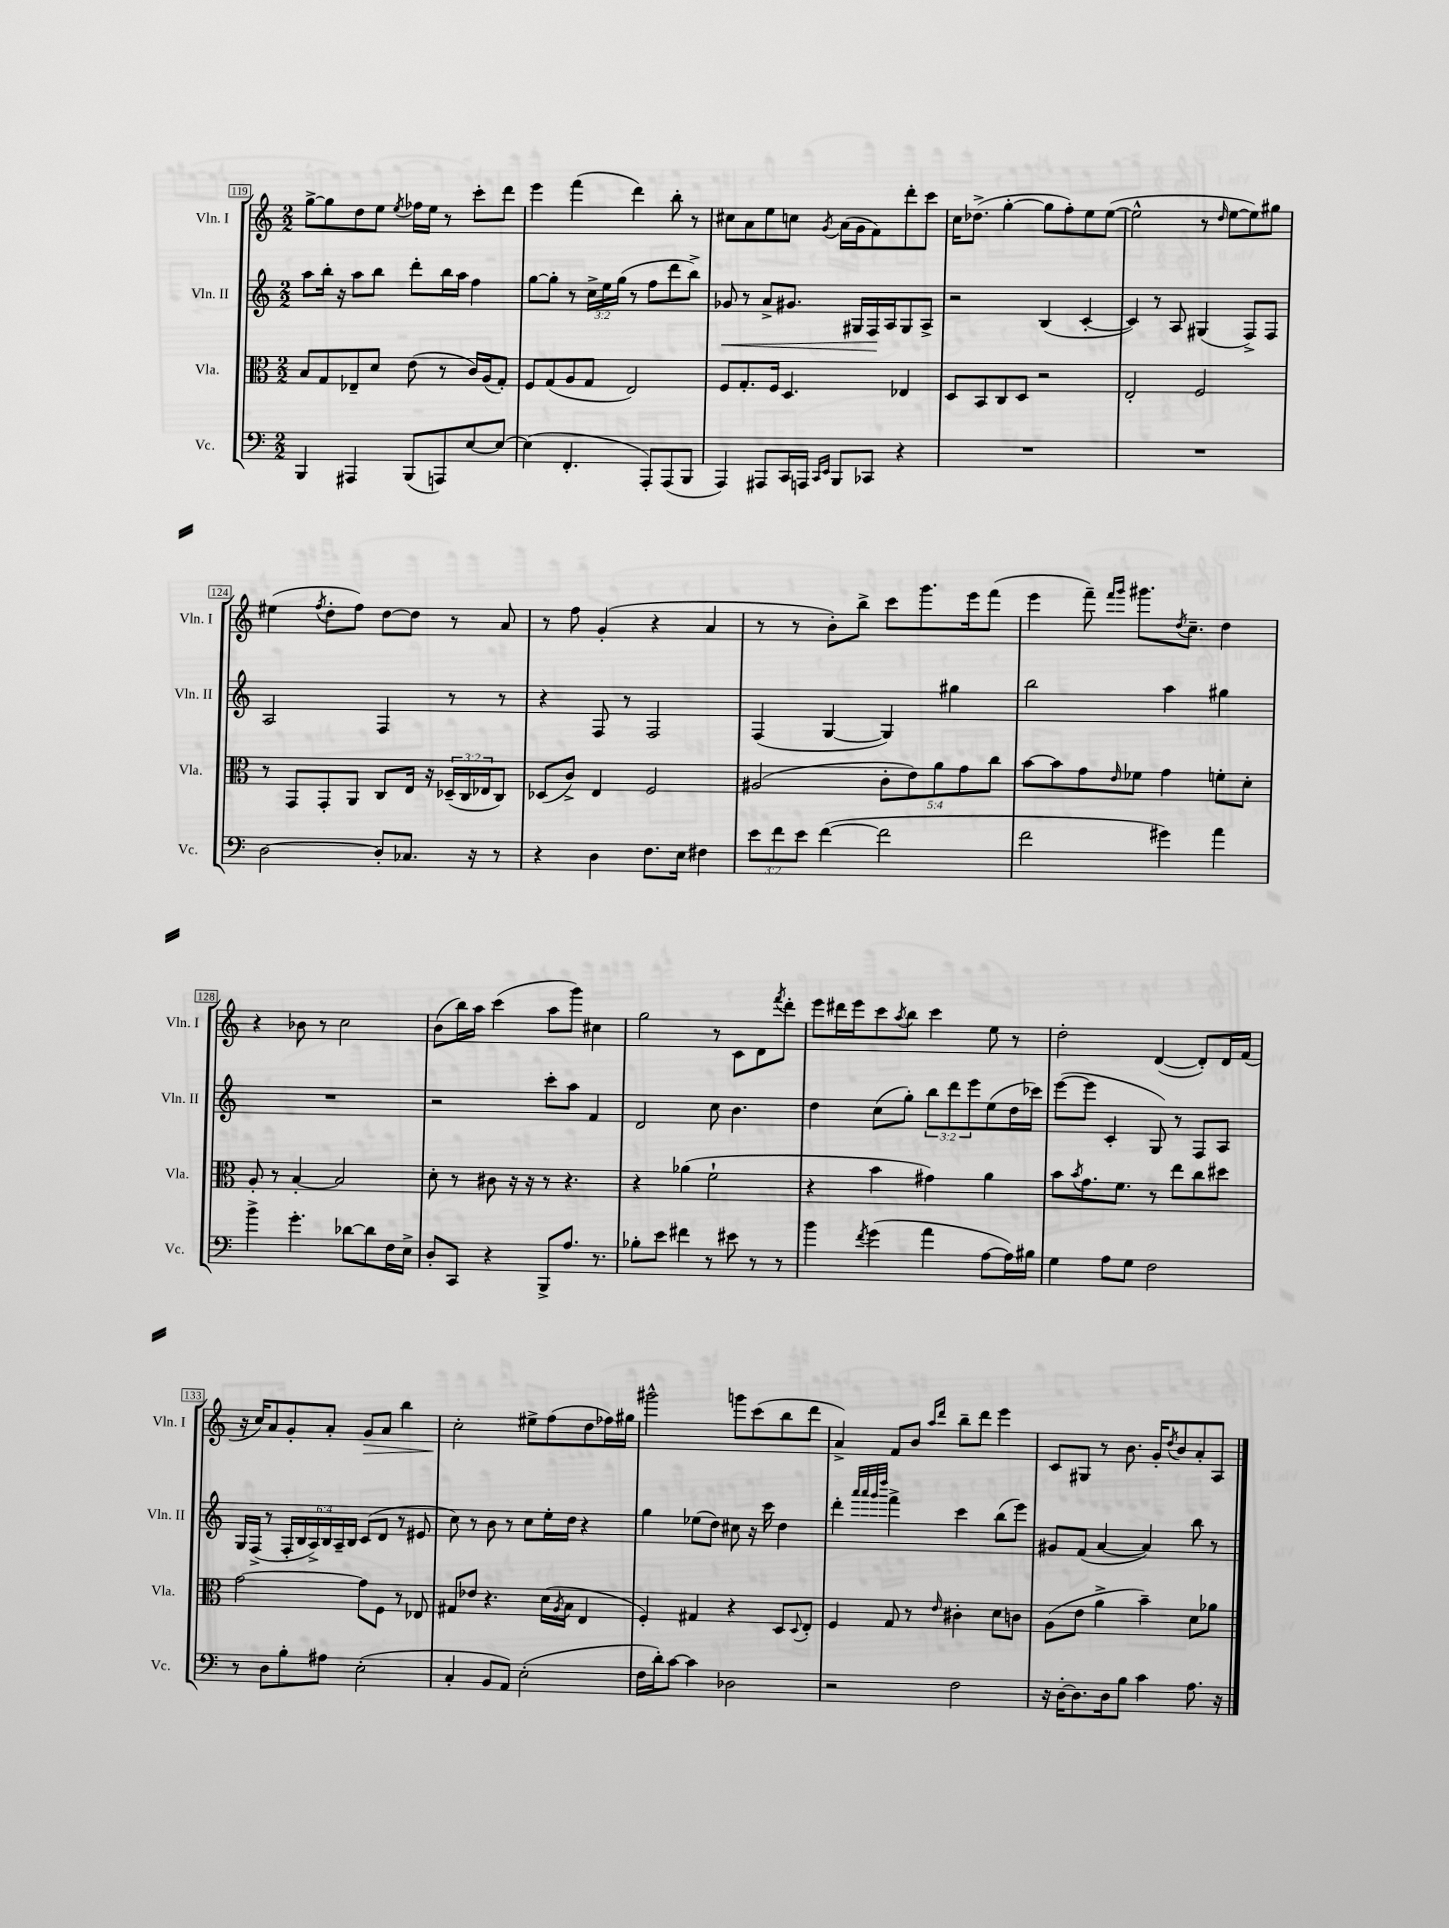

**kern	**kern	**kern	**kern
*staff4	*staff3	*staff2	*staff1
*clefF4	*clefC3	*clefG2	*clefG2
*k[]	*k[]	*k[]	*k[]
*M2/2	*M2/2	*M2/2	*M2/2
4BBB/	8B/L	8aa\L	[8gg^\L
.	8G/	16bb'\Jk	8gg\]
.	.	16r	.
4AAA#/	8E-~/	8aa\L	8dd\
.	8d/J	8bb\J	8ee\J
.	.	.	8qee/
(8BBB/L	(8e\	8ddd'\L	16ff-\LL
.	.	.	16ee\JJ
8AAA/)	8r	16bb\L	8r
.	.	16aa\JJ	.
[8E/	16c/LL)	4ff\	8ccc'\L
.	(16A/J	.	.
8E/_J	8G'/J)	.	8ddd\J
=	=	=	=
(4E\]	8F/L	[8gg\L	4eee\
.	(8G/	8gg'\]J	.
4.FF'/	8A/	8r	(4fff\
.	8G/J	24cc^\LL	.
.	.	24ee\	.
.	.	(24gg\JJ	.
.	2E/)	8r	4ddd\)
8AAA'/L)	.	8ff\L	.
(8AAA/	.	8ddd\	8bb'\
8BBB/J	.	8bb^\J)	8r
=	=	=	=
4AAA/)	8F/L	8g-/	8cc#\L
.	8.G'/	8r	8a\
8AAA#/L	.	8a^/L	8ee\
.	16F/Jk	.	.
16CC/L	4.D/	8.g#/J	8cc\J
16AAA/JJ	.	.	.
16qqCC/LL	.	.	.
16qqEE/JJ	.	.	8qg/
8BBB/L	.	.	(16a\LL
.	.	16G#/LL	16g\J
8CC-/J	.	16F/	8f\)
.	.	16A/J	.
4r	4E-/	8G#/	8ddd'\
.	.	8A^/J	8ccc\J
=	=	=	=
1r	8D/L	2r	16cc\LK
.	.	.	(8.dd-^\J
.	8BB/	.	.
.	8C/	.	[4gg'\
.	8D/J	.	.
.	2r	(4B/	8gg\]L
.	.	.	8ff'\)
.	.	[4c'/	8ee\
.	.	.	([8ee\J
=	=	=	=
1r	2E'/	4c/])	2ee^^\]
.	.	8r	.
.	.	8A/	.
.	2F/	(4G#/	8r
.	.	.	16qqdd/
.	.	.	[8ee\L
.	.	8F^/L)	8ee\])
.	.	8F/J	8gg#\J
=	=	=	=
[2D\	8r	2A/	(4ee#\
.	8GG/L	.	.
.	.	.	8qff/
.	8GG'/	.	8dd'\L
.	8AA/J	.	8ff\J)
8D'/]L	8C/L	4F/	[8dd\L
8.C-/J	16E/Jk	.	8dd\]J
.	16r	.	.
.	(24D-~/LL	8r	8r
.	24C/	.	.
16r	.	.	.
.	24E-/J	.	.
8r	8C/J)	8r	8a/
=	=	=	=
4r	(8D-/L	4r	8r
.	8c^/J)	.	8ff\
4D\	4E/	8F/	(4g'/
.	.	8r	.
8.F\L	2F/	2F/	4r
16E\Jk	.	.	.
4F#\	.	.	4a/
=	=	=	=
12e\L	(2A#/	(4F/	8r
12f\	.	.	.
.	.	.	8r
12e\J	.	.	.
([4f\	.	[4G/	8b'\L)
.	.	.	8bb^\J
2f\]	10c'\L	4G/])	8ccc\L
.	10e\)	.	.
.	.	.	8.ggg\
.	10a\	.	.
.	.	4gg#\	.
.	10g\	.	.
.	.	.	16eee\k
.	.	.	(8fff\J
.	10cc\J	.	.
=	=	=	=
2f\	[8b\L	2bb\	4eee\
.	8b\]	.	.
.	8g\	.	8fff~\)
.	.	.	16qqfff/LL
.	16qqe/	.	16qqggg/JJ
.	8f-\J	.	8.ggg#\L
4g#\)	4g\	4aa\	.
.	.	.	8qdd/
.	.	.	8.cc~\J
4a\	8f'\L	4gg#\	4dd\
.	8d'\J	.	.
=	=	=	=
4b^\	8A'/	1r	4r
.	8r	.	.
4.g'\	[4B'/	.	8b-\
.	.	.	8r
.	2B/]	.	2cc\
[8d-\L	.	.	.
8d-\]	.	.	.
16F\L	.	.	.
16E^\JJ	.	.	.
=	=	=	=
8D'/L	8d'\	2r	(8b\L
8CC/J	8r	.	16bb\L)
.	.	.	16aa\JJ
4r	8c#\	.	(4ccc\
.	16r	.	.
.	16r	.	.
8BBB^/L	8r	8ccc'\L	8aa\L
8.A/J	4.r	8aa\J	8ggg\J)
.	.	4f/	4cc#\
8.r	.	.	.
=	=	=	=
8B-'\L	4r	2d/	2gg\
8e\J	.	.	.
4f#\	(4a-\	.	.
8r	2f`\	8cc\	8r
8e#\	.	4.b\	8c\L
8r	.	.	8d\
.	.	.	8qfff/
8r	.	.	8ddd'\J
=	=	=	=
4b\	4r	4dd\	8eee\L
.	.	.	16ddd#\L
.	.	.	16eee\J
8qf/	.	.	.
(4g\	4b\	(8cc\L	8ccc\
.	.	.	8qaa/
.	.	8gg'\J)	8bb\J
4a\	4g#\)	12bb\L	4ccc\
.	.	12ddd\	.
.	.	12eee\	.
[8A\L	4a\	(8ee\	8ee\
16A\]L)	.	16dd\L	8r
16B#\JJ	.	16ccc-\JJ)	.
=	=	=	=
4G\	8b\L	([8eee\L	2dd'\
.	8qb/	.	.
.	8.g\	8eee\]J	.
8A\L	.	4c'/	.
.	8.f\J	.	.
8G\J	.	.	.
2F\	8r	8G/)	([4d/
.	8ee\L	8r	.
.	8cc\	8F/L	8d'/]L)
.	8dd#\J	8A/J	16d/L
.	.	.	(16f/JJ
=	=	=	=
8r	[2g\	16G/LL	16r
.	.	(16F^/JJ	16cc/LK)
8D\L	.	8r	8a/
8B'\	.	24F'/LL	8g'/
.	.	24B/	.
.	.	24A^/)	.
8A#\J	.	24B/	8a'/J
.	.	24A~/	.
.	.	24B/JJ	.
(2E'\	8g\]L	(8c/L	8g/L
.	8F\J	8d/J	8a/J
.	8r	8r	4bb\
.	8E-/	8e#/	.
=	=	=	=
4C'/	8G#/L	8cc\)	2cc'\
.	8e-/J	8r	.
8BB/L	4.r	8b\	.
8AA/J)	.	8r	.
(2E'\	.	8cc\L	8ee#^\L
.	(16d\LL	16ee'\L	(8ff\
.	8qA/	.	.
.	16B\JJ	16dd\JJ	.
.	4E/	4r	8dd\
.	.	.	16ff-\L)
.	.	.	16gg#\JJ
=	=	=	=
16F\LL	4F'/)	4gg\	2ggg#^^\
16d'\J)	.	.	.
[8c\J	.	.	.
4c\]	4G#/	(8ee-\L	.
.	.	8dd\J)	.
2D-\	4r	8cc#\	8ggg\L
.	.	16r	(8ccc\
.	.	16ccc\	.
.	8D/L	4dd\	8bb\
.	8qqD/	.	.
.	8E'/J	.	8ddd\J
=	=	=	=
2r	4F/	4ddd'\	4a^/)
.	.	32qqaaa/LLL	.
.	.	32qqaaa/	.
.	.	32qqggg/	.
.	.	32qqdddd/JJJ	.
.	8G/	4fff^\	8f/L
.	8r	.	8b/J
.	.	.	16qqaa/LL
.	16qqe/	.	16qqddd/JJ
2F\	4c#'\	4ccc\	8bb~\L
.	.	.	8ddd\J
.	8d\L	(8bb\L	4eee\
.	8c\J	8eee\J)	.
=	=	=	=
16r	(8A\L	8g#/L	8c/L
[16D'\LK	.	.	.
8.D\]	8e\J	(8f/J	8G#/J
.	4a^\	[4a/	8r
16D\k	.	.	.
8B\J	.	.	8.b\
4c\	4b~\)	4a/])	.
.	.	.	16g'/LK
.	.	.	8qdd/
.	.	.	8b/
8.A\	8d\L	8bb\	8a'/
.	8a-\J	8r	8A/J
16r	.	.	.
==	==	==	==
*-	*-	*-	*-
